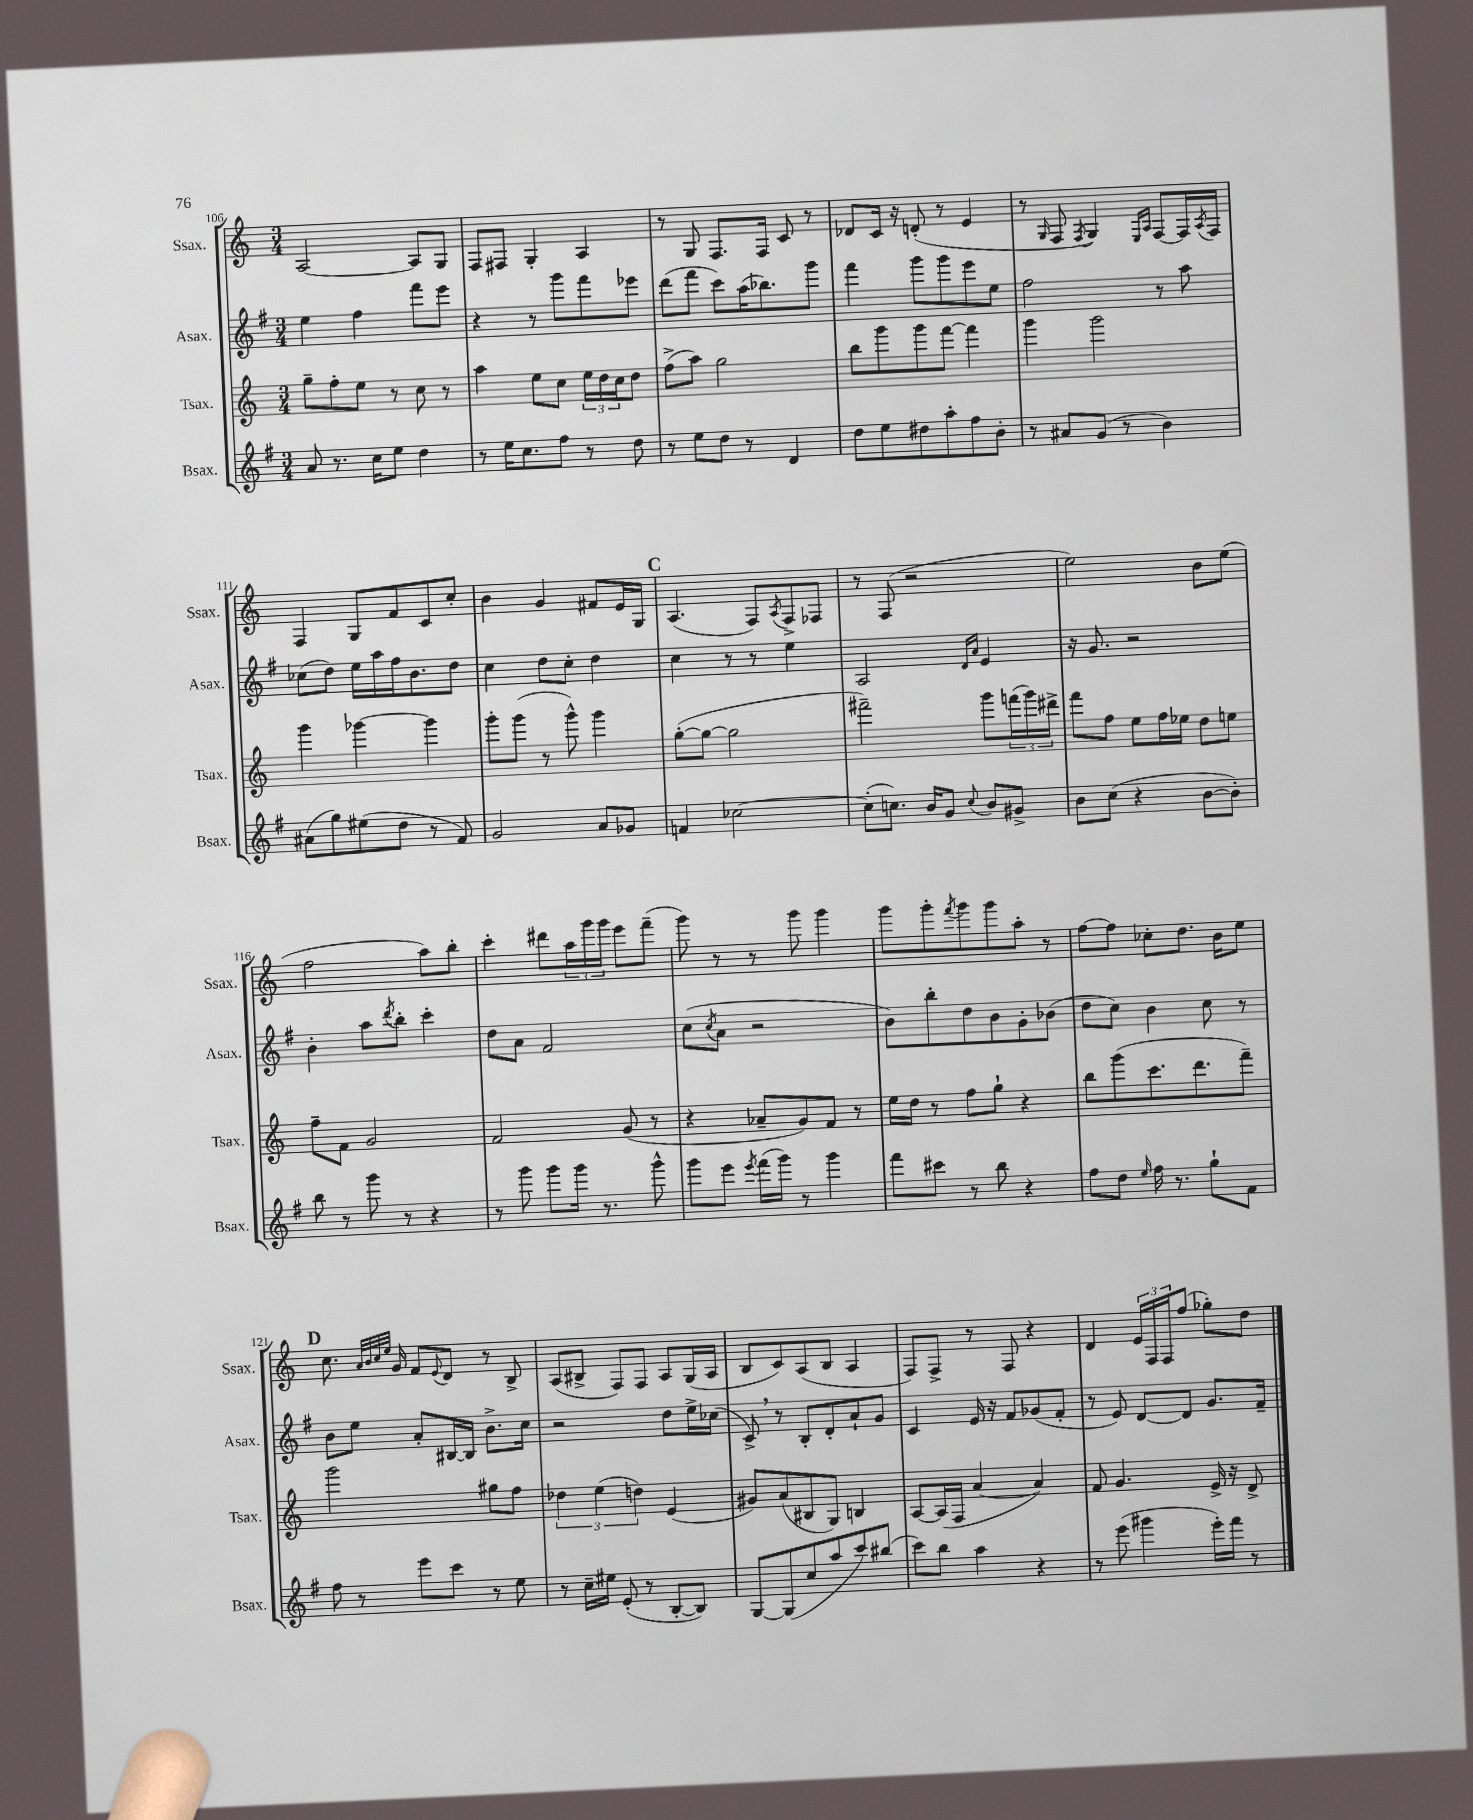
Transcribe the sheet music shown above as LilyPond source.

<<
\new StaffGroup <<
\new Staff = "s0" \with { instrumentName = "Ssax." shortInstrumentName = "Ssax." } {
    \clef treble \key c \major \numericTimeSignature \time 3/4
    a2~ a8 g8 |
    f8 fis8 g4-. a4 |
    r8 g8 f8. f16 c'8 r8 |
    des'8 c'16 r16 d'8-.( r8 e'4 |
    r8 \grace { g16 } f8 \acciaccatura { f8 } g4) \grace { e16 a16 } f8~ f16 \acciaccatura { a8 } f16 |
    f4 g8 f'8 c'8 c''8-. |
    b'4 g'4 fis'8 e'16 g16 |
    \mark \markup { \bold "C" } a4.( f8) \acciaccatura { a8 } f8-> fes8 |
    r8 f8( r2 |
    e''2) b'8 e''8( |
    f''2 a''8) b''8-. |
    c'''4-. dis'''8 \tuplet 3/2 { a''16 g'''16 g'''16 } e'''8 f'''8--( |
    g'''8) r8 r8 g'''8 g'''4 |
    g'''8 g'''8-. \acciaccatura { f'''8 } g'''8 g'''8 a''8-. r8 |
    f''8~ f''8 ces''8-. d''8. b'16 e''8 |
    \mark \markup { \bold "D" } c''8. \grace { a'32 b'32 c''32 e''32 } g'16 f'8 \appoggiatura { e'8 } d'8 r8 b8-> |
    a8( bis8-> f8) f8 a8 g16( a16 |
    b8 c'8) a8( b8 a4 |
    f8) f8-> r8 f8 r4 |
    d'4 \tuplet 3/2 { e'16 f16 f16 } f''8( ges''8-.) d''8 \bar "|." |
}
\new Staff = "s1" \with { instrumentName = "Asax." shortInstrumentName = "Asax." } {
    \clef treble \key g \major \numericTimeSignature \time 3/4
    e''4 fis''4 fis'''8 e'''8 |
    r4 r8 g'''8 fis'''8 ees'''8 |
    d'''8( fis'''8 c'''8) a''16( bes''8.) g'''8 |
    fis'''4 g'''8 g'''8 e'''8 e''8 |
    fis''2 r8 a''8 |
    ces''8( d''8) e''16 a''16 fis''16 b'8. d''8 |
    c''4 d''8 c''8-. d''4 |
    \mark \markup { \bold "C" } c''4 r8 r8 e''4 |
    a2 \grace { d'16 a'16 } e'4 |
    r16 g'8. r2 |
    b'4-. a''8 \acciaccatura { d'''8 } b''8-. c'''4-. |
    d''8 a'8 fis'2 |
    c''8( \acciaccatura { c''8 } a'8 r2 |
    b'8) b''8-. d''8 b'8 g'8-. bes'8( |
    d''8 c''8) b'4 c''8 r8 |
    \mark \markup { \bold "D" } b'8 e''8 a'8-. bis16~ bis16 b'8.-> c''16 |
    r2 d''8 e''16-> ces''16( |
    c'8->) \breathe r8 b8-. d'8-. a'8-! g'8 |
    c'4 e'16 r16 fis'8 ges'8( fis'8-. |
    r8 e'8) d'8~ d'8 g'8. fis'16-- \bar "|." |
}
\new Staff = "s2" \with { instrumentName = "Tsax." shortInstrumentName = "Tsax." } {
    \clef treble \key c \major \numericTimeSignature \time 3/4
    g''8-- f''8-. e''8 r8 c''8 r8 |
    a''4 e''8 c''8 \tuplet 3/2 { e''16 d''16 c''16 } d''8 |
    f''8->( a''8) g''2 |
    b''8 g'''8 g'''8 f'''8~ f'''4 |
    g'''4 g'''2 |
    g'''4 ges'''4~ ges'''4 |
    g'''8-. g'''8( r8 g'''8-^) g'''4 |
    \mark \markup { \bold "C" } g''8~-.( g''8~ g''2 |
    fis'''2--) g'''8 \tuplet 3/2 { f'''16( g'''16) dis'''16-> } |
    f'''8 f''8 e''8 f''16 ees''16 d''8 e''8 |
    f''8-- f'8 g'2 |
    f'2 g'8( r8 |
    r4 aes'8-- g'8) f'8 r8 |
    e''16 d''16 r8 f''8 g''8-! r4 |
    b''8 g'''8( c'''8. d'''8. f'''8--) |
    \mark \markup { \bold "D" } g'''2 gis''8 f''8 |
    \tuplet 3/2 { des''4 e''4( d''4) } e'4( |
    gis'8) a'8( bis8 g8) b4 |
    a8~ a16( f16 a'4~ a'4) |
    f'8 g'4. e'16-> r16 d'8-> \bar "|." |
}
\new Staff = "s3" \with { instrumentName = "Bsax." shortInstrumentName = "Bsax." } {
    \clef treble \key g \major \numericTimeSignature \time 3/4
    a'8 r8. c''16 e''8 d''4 |
    r8 e''16 c''8. fis''8 r8 d''8 |
    r8 e''8 d''8 r8 d'4 |
    d''8 e''8 dis''8 a''8-. fis''8 b'8-. |
    r8 ais'8 g'8( r8 b'4) |
    ais'8( g''8) eis''8( d''8 r8 fis'8) |
    g'2 a'8 ges'8 |
    \mark \markup { \bold "C" } f'4 ces''2~ |
    ces''8-.( c''8.) b'16 g'8 \appoggiatura { c''8 } b'8 gis'8-> |
    b'8 c''8( r4 b'8~ b'8-.) |
    b''8 r8 g'''8 r8 r4 |
    r8 g'''8 g'''8 g'''16 r8. g'''8-^ |
    g'''8 e'''8 \acciaccatura { e'''8 } fis'''16( g'''16) r8 g'''4 |
    fis'''8 cis'''8 r8 b''8 r4 |
    fis''8 d''8 \grace { e''16 } fis''16 r8. g''8-! fis'8 |
    \mark \markup { \bold "D" } fis''8 r8 e'''8 c'''8 r8 e''8 |
    r8 c''16-- eis''16 e'8-.( r8 b8~-. b8) |
    g8~ g8( c''8 a''8 c'''8) bis''8( |
    c'''8) b''8 a''4 r4 |
    r8 e'''8( gis'''4 e'''16-.) fis'''16 r8 \bar "|." |
}
>>
>>
\layout { \context { \Score currentBarNumber = #106 } }
